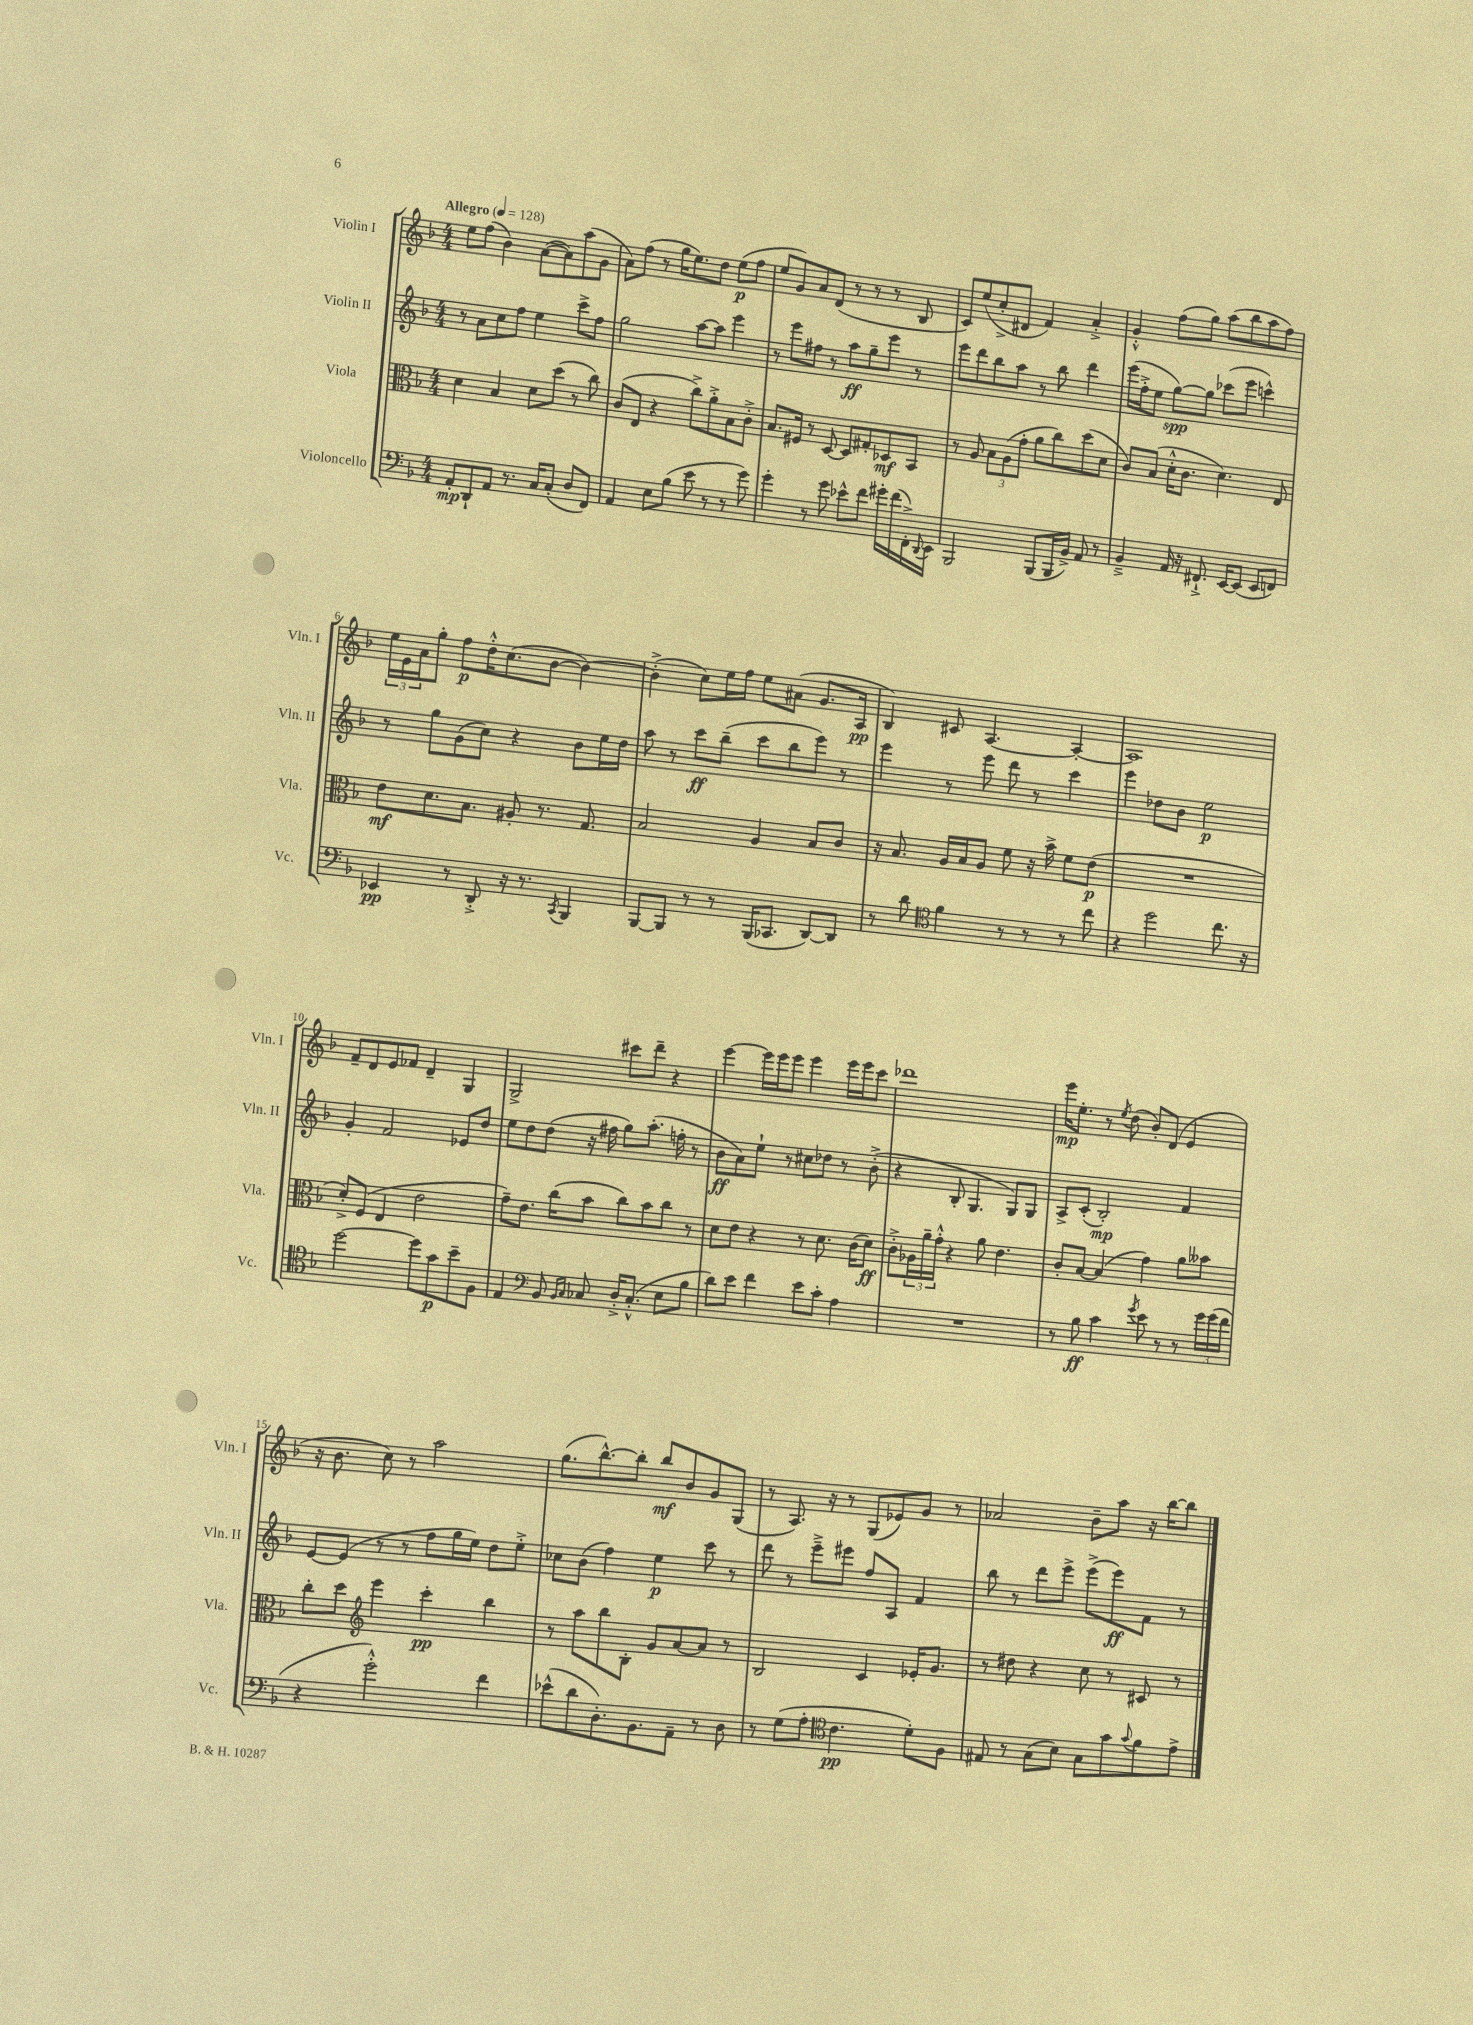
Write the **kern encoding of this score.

**kern	**dynam	**kern	**dynam	**kern	**dynam	**kern	**dynam
*part4	*part4	*part3	*part3	*part2	*part2	*part1	*part1
*staff4	*staff4	*staff3	*staff3	*staff2	*staff2	*staff1	*staff1
*I"Violoncello	*	*I"Viola	*	*I"Violin II	*	*I"Violin I	*
*I'Vc.	*	*I'Vla.	*	*I'Vln. II	*	*I'Vln. I	*
*clefF4	*	*clefC3	*	*clefG2	*	*clefG2	*
*k[b-]	*	*k[b-]	*	*k[b-]	*	*k[b-]	*
*M4/4	*	*M4/4	*	*M4/4	*	*M4/4	*
*MM128	*	*MM128	*	*MM128	*	*MM128	*
=1	=1	=1	=1	=1	=1	=1	=1
!	!	!	!	!	!	!LO:TX:a:B:t=Allegro	!
8AA'/L	mp	4d\	.	8r	.	8ee\L	.
8DD`/	.	.	.	8a\L	.	(8ff\J	.
8AA/J	.	4B-/	.	8cc\	.	4b-\)	.
8.r	.	.	.	8ff\J	.	.	.
.	.	8d\L	.	4ee\	.	([8a\L	.
16C/KL	.	.	.	.	.	.	.
(8C'/J	.	(8dd\J	.	.	.	8a\])	.
8D/L	.	8r	.	8ccc^\L	.	(8aa\	.
8FF/J)	.	8cc\)	.	8ff\J	.	8g\J	.
=2	=2	=2	=2	=2	=2	=2	=2
4AA/	.	(8c/L	.	2gg\	.	8a\L)	.
.	.	8E/J	.	.	.	(8ff\J	.
8E\L	.	4r	.	.	.	8r	.
(8B-\J	.	.	.	.	.	16gg\KL	.
.	.	.	.	.	.	8.ee\)	.
8e\	.	8cc^\L)	.	[8aa\L	.	.	.
8r	.	8a'^\	.	8aa\J]	.	8dd\J	.
8r	.	8B-\	.	4eee\	.	(8ee\L	p
8g\)	.	8c'^\J	.	.	.	8ff\J	.
=3	=3	=3	=3	=3	=3	=3	=3
4g'\	.	8.B-/L	.	8r	.	8ee/L	.
.	.	.	.	8eee\L	.	8g/)	.
.	.	16F#X/Jk	.	.	.	.	.
8r	.	8r	.	8ff#X\J	.	8a/	.
8g\	.	[8D/	.	8r	.	(8d/J	.
8e-X^^\L	.	8D/L]	.	8aa\L	ff	8r	.
8f\J	.	8G#X'/	.	8gg~\	.	8r	.
16g#X'\LL	.	8D-X/	mf	8eee\J	.	8r	.
(16f\	.	.	.	.	.	.	.
16FF'^\)	.	8BB-/J	.	8r	.	8B-/	.
8qqDD/	.	.	.	.	.	.	.
16EE\JJ	.	.	.	.	.	.	.
=4	=4	=4	=4	=4	=4	=4	=4
2BBB-/	.	8r	.	8eee\L	.	8c/L)	.
.	.	8A/	.	8ddd\	.	(8ee/	.
.	.	12B-\L	.	8bb-\	.	8cc'^/	.
.	.	(12A\	.	.	.	.	.
.	.	.	.	8aa\J	.	8d#X/J	.
.	.	12g'\J	.	.	.	.	.
(8BBB-/L	.	8a\L	.	8r	.	4f/)	.
16BBB-/L	.	8cc\)	.	8bb-\	.	.	.
16BB-^/JJ)	.	.	.	.	.	.	.
8AA/	.	(8dd\	.	4ddd\	.	4a'^/	.
8r	.	8d\J	.	.	.	.	.
=5	=5	=5	=5	=5	=5	=5	=5
4BB-~^/	.	8c/L)	.	(16eee\LL	.	4g'^^/	.
.	.	.	.	16ff'^\J	.	.	.
.	.	(8B-/J	.	8ee\J	.	.	.
16AA/	.	16d'^^\KL	.	[8gg\L)	spp	(8ff\L	.
16r	.	8.c\J	.	.	.	.	.
8.FF#X`^/	.	.	.	8gg\J]	.	8gg\J)	.
.	.	4.d\)	.	(8ccc-X\L	.	(8aa\L	.
[16EE/KL	.	.	.	.	.	.	.
(8EE/J]	.	.	.	8eee\J	.	8bb-\	.
8EE/L	.	.	.	4cccn^^\)	.	8aa\	.
8FFn/J)	.	8E/	.	.	.	8ff\J)	.
!!LO:LB:g=z
=6	=6	=6	=6	=6	=6	=6	=6
4EE-X/	pp	8e\L	mf	8r	.	24ee\LL	.
.	.	.	.	.	.	24e\	.
.	.	.	.	.	.	24a\J	.
.	.	8.d\	.	8gg\L	.	8gg'\J	.
8r	.	.	.	(8g\	.	8ff\L	p
.	.	8.B-\J	.	.	.	.	.
8DD'^/	.	.	.	8cc\J)	.	16dd'^^\K	.
.	.	.	.	.	.	(8.cc\	.
16r	.	8A#X'/	.	4r	.	.	.
8.r	.	.	.	.	.	.	.
.	.	8.r	.	.	.	[8b-\J	.
8qCC/	.	.	.	.	.	.	.
4BBB-/	.	.	.	8b-\L	.	4b-\_)	.
.	.	8.G/	.	.	.	.	.
.	.	.	.	16ee\L	.	.	.
.	.	.	.	16dd\JJ	.	.	.
=7	=7	=7	=7	=7	=7	=7	=7
[8BBB-/L	.	2B-/	.	8aa\	.	(4b-'^\]	.
8BBB-/J]	.	.	.	8r	.	.	.
8r	.	.	.	8ccc\L	ff	8cc\L)	.
8r	.	.	.	(8bb-~\J	.	16ee\L	.
.	.	.	.	.	.	16ff\JJ	.
(16BBB-/KL	.	4A/	.	8ccc\L	.	8ee\L	.
8.CC-X/J	.	.	.	.	.	.	.
.	.	.	.	8bb-\	.	(8a#X\J	.
[8DD/L)	.	8B-/L	.	8eee\J)	.	8.g/L	.
8DD/J]	.	8c/J	.	8r	.	.	.
.	.	.	.	.	.	16A/Jk	pp
=8	=8	=8	=8	=8	=8	=8	=8
8r	.	16r	.	4eee\	.	4B-/)	.
.	.	8.B-/	.	.	.	.	.
8d\	.	.	.	.	.	.	.
*clefC4	*	*	*	*	*	*	*
4f\	.	16A/LL	.	8r	.	8c#X/	.
.	.	16B-/J	.	.	.	.	.
.	.	8A/J	.	8eee\	.	[4.A/	.
8r	.	8f\	.	8ddd\	.	.	.
8r	.	16r	.	8r	.	.	.
.	.	16b-^\	.	.	.	.	.
8r	.	8f\L	.	4ccc\	.	4A'/_	.
8cc\	.	(8e\J	p	.	.	.	.
=9	=9	=9	=9	=9	=9	=9	=9
4r	.	1r	.	4eee\	.	1A]	.
2dd\	.	.	.	8dd-X\L	.	.	.
.	.	.	.	8b-\J	.	.	.
.	.	.	.	2ee\	p	.	.
8.cc\	.	.	.	.	.	.	.
16r	.	.	.	.	.	.	.
!!LO:LB:g=z
=10	=10	=10	=10	=10	=10	=10	=10
[2dd\	.	8d'^/L)	.	4g'/	.	8f~/L	.
.	.	(8F/J	.	.	.	8d/	.
.	.	4E/	.	2f/	.	8e/	.
.	.	.	.	.	.	8f-X/J	.
8dd\L]	.	2e\	.	.	.	4d~/	.
8g\	p	.	.	.	.	.	.
8b-~\	.	.	.	8e-X/L	.	4G/	.
8F\J	.	.	.	8dd/J	.	.	.
=11	=11	=11	=11	=11	=11	=11	=11
4E/	.	8g~\L)	.	8ee\L	.	2G^/	.
.	.	8.e\J	.	8dd\	.	.	.
*clefF4	*	*	*	*	*	*	*
8BB-/	.	.	.	(8dd\J	.	.	.
.	.	(16cc\KL	.	.	.	.	.
16qqBB-/LL	.	.	.	.	.	.	.
16qqC/JJ	.	.	.	.	.	.	.
8C-X/	.	8b-\J	.	16r	.	.	.
.	.	.	.	16ff#X\	.	.	.
16D'^/KL	.	8cc\L)	.	8gg\L)	.	8ccc#X\L	.
(8.C-'^^/J	.	.	.	.	.	.	.
.	.	8b-\	.	(8.aa'\J	.	8ddd~\J	.
8E\L	.	8cc\J	.	.	.	4r	.
.	.	.	.	16ffn'\	.	.	.
8B-\J	.	8r	.	8r	.	.	.
=12	=12	=12	=12	=12	=12	=12	=12
8d\L)	.	8d\L	.	8b-\L	ff	[4eee\	.
8e\J	.	8e\J	.	8a\)	.	.	.
4f\	.	4r	.	8ee`\J	.	16eee\LL]	.
.	.	.	.	.	.	16eee\J	.
.	.	.	.	8r	.	8eee\J	.
8e\L	.	8r	.	8cc#X\L	.	4eee\	.
8c'\J	.	8.d\	.	8dd-X\J	.	.	.
4A\	.	.	.	8r	.	16eee\LL	.
.	.	(16c\KL	.	.	.	16eee\J	.
.	.	8d\J)	ff	(8b-'^\	.	8ccc\J	.
=13	=13	=13	=13	=13	=13	=13	=13
1r	.	8c'^\L	.	4r	.	1ddd-X	.
.	.	24A-X\L	.	.	.	.	.
.	.	24a~\	.	.	.	.	.
.	.	24g'^^\JJ	.	.	.	.	.
.	.	4r	.	8B-'/	.	.	.
.	.	.	.	4.G/	.	.	.
.	.	8a\	.	.	.	.	.
.	.	4.e\	.	.	.	.	.
.	.	.	.	8G/L)	.	.	.
.	.	.	.	8G/J	.	.	.
=14	=14	=14	=14	=14	=14	=14	=14
8r	.	8c'/L	.	8A^/L	.	16eee\KL	mp
.	.	.	.	.	.	8.ee'\J	.
8B-\	ff	[8B-/J	.	(8c'/J	.	.	.
4c\	.	(4B-/]	.	2B-'/)	mp	8r	.
.	.	.	.	.	.	8qee/	.
.	.	.	.	.	.	(8dd\	.
8qg/	.	.	.	.	.	.	.
8e\	.	4g\)	.	.	.	8b-'/L)	.
8r	.	.	.	.	.	(8d/J	.
8r	.	8a\L	.	4f/	.	4e/	.
24g\LL	.	8b--X\J	.	.	.	.	.
(24g\	.	.	.	.	.	.	.
24f\JJ	.	.	.	.	.	.	.
!!LO:LB:g=z
=15	=15	=15	=15	=15	=15	=15	=15
4r	.	8cc'\L	.	[8e/L	.	16r	.
.	.	.	.	.	.	8.b-\	.
.	.	8dd\J	.	(8e/J]	.	.	.
*	*	*clefG2	*	*	*	*	*
2g'^^\)	.	4eee\	.	8r	.	8cc\)	.
.	.	.	.	8r	.	8r	.
.	.	4ccc'\	pp	8ff\L	.	2aa\	.
.	.	.	.	16gg\L	.	.	.
.	.	.	.	16ee\JJ)	.	.	.
4f\	.	4bb-\	.	8dd\L	.	.	.
.	.	.	.	8ee'^\J	.	.	.
=16	=16	=16	=16	=16	=16	=16	=16
(8e-X^^\L	.	8r	.	8cc-X\L	.	(8.gg\L	.
8d\	.	8aa\L	.	(8b-\J	.	.	.
.	.	.	.	.	.	[8.bb-^^\)	.
8.D'\)	.	8bb-\	.	4ff\)	.	.	.
.	.	8B-'\J	.	.	.	8bb-'\J]	.
8.BB-\	.	.	.	.	.	.	.
.	.	8g/L	.	4ee\	p	8bb-/L	mf
8AA~\J	.	[8a/	.	.	.	8b-/	.
8r	.	8a/J]	.	8ccc\	.	8g/	.
8D\	.	8r	.	8r	.	(8G/J	.
=17	=17	=17	=17	=17	=17	=17	=17
8r	.	2B-/	.	8ddd\	.	8r	.
(8G\L	.	.	.	8r	.	8.A/)	.
8A'\J	.	.	.	8eee~^\L	.	.	.
.	.	.	.	.	.	16r	.
*clefC4	*	*	*	*	*	*	*
4.c\	pp	.	.	8eee#X\J	.	8r	.
.	.	4c/	.	8ff/L	.	(8G/L	.
.	.	.	.	8A/J	.	8e-X/)	.
8d'\L)	.	16e-X'/KL	.	4f/	.	8g/J	.
.	.	8.g/J	.	.	.	.	.
8F\J	.	.	.	.	.	8r	.
=18	=18	=18	=18	=18	=18	=18	=18
8E#X/	.	8r	.	8bb-\	.	2a-X/	.
8r	.	8dd#X\	.	8r	.	.	.
(8G\L	.	4r	.	8ddd\L	.	.	.
8B-\J)	.	.	.	8eee^\J	.	.	.
8G\L	.	8cc\	.	(8eee^\L	.	8b-~\L	.
8g\	.	8r	.	8eee\)	ff	8aa\J	.
8qqg/	.	.	.	.	.	.	.
8f\	.	8c#X/	.	8f\J	.	16r	.
.	.	.	.	.	.	[16bb-\KL	.
8e^\J	.	8r	.	8r	.	8bb-\J]	.
==	==	==	==	==	==	==	==
*-	*-	*-	*-	*-	*-	*-	*-
